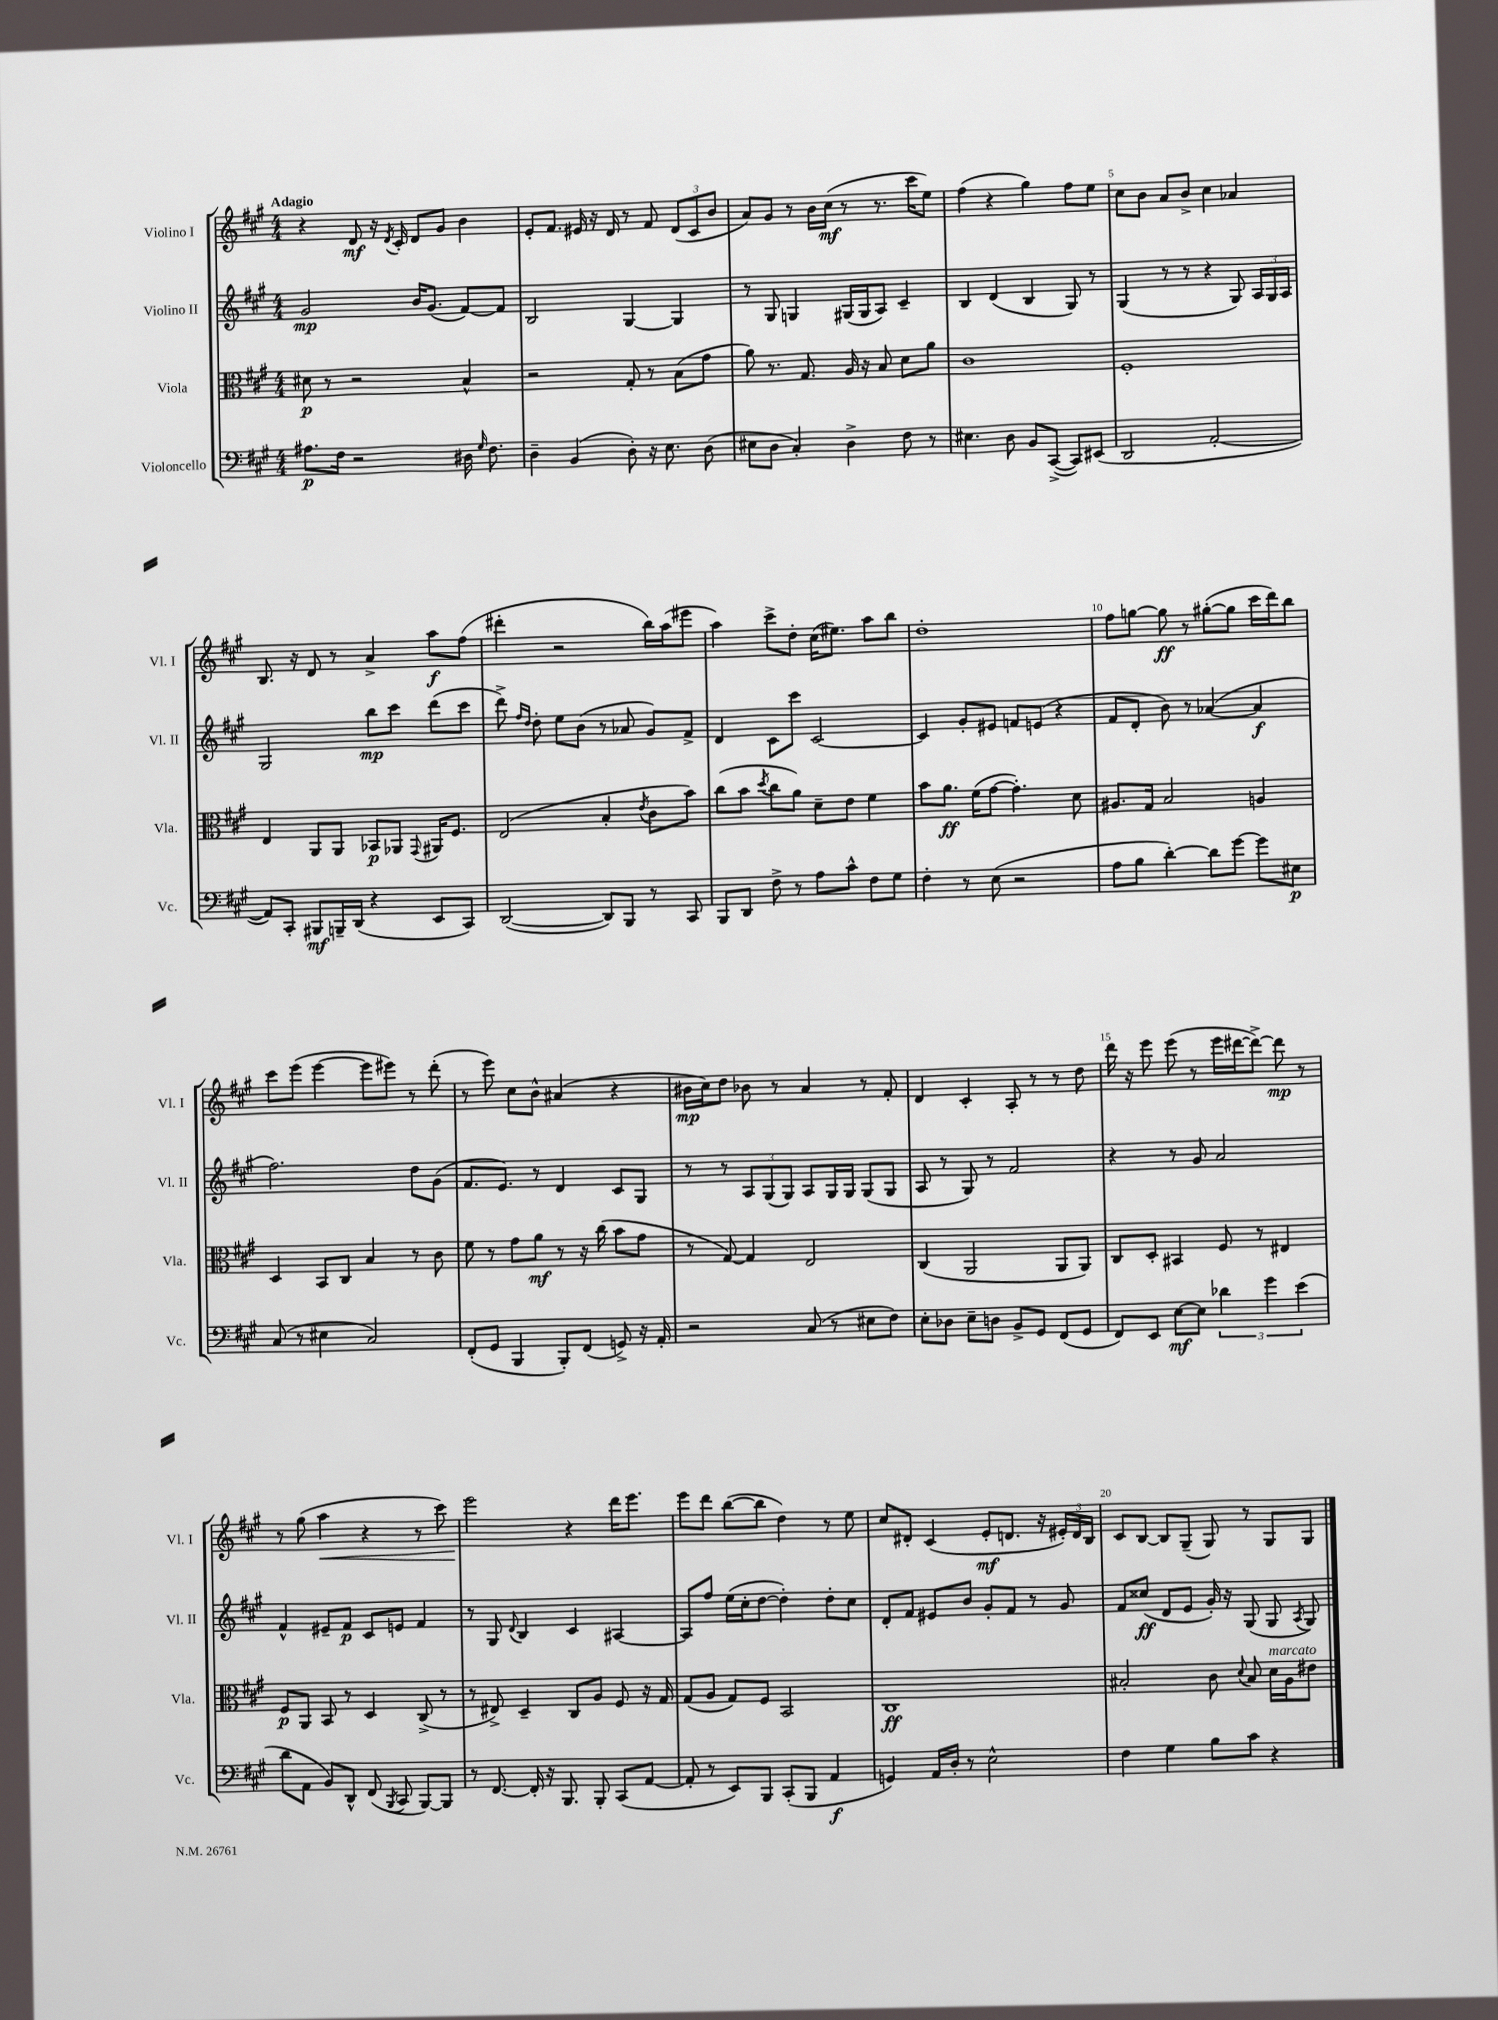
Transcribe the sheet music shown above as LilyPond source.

<<
\new StaffGroup <<
\new Staff = "s0" \with { instrumentName = "Violino I" shortInstrumentName = "Vl. I" } {
    \clef treble \key a \major \numericTimeSignature \time 4/4 \tempo "Adagio"
    \autoBeamOff r4 d'8\mf r16 \acciaccatura { d'8 } cis'16-. d'8[ gis'8] b'4 |
    e'8[-. fis'8.] eis'16 r16 d'16 r8 fis'8 \tuplet 3/2 { d'8[( cis'8 b'8] } |
    a'8[) gis'8] r8 b'16[ cis''16]\mf( r8 r8. cis'''16[ e''8]) |
    fis''4( r4 gis''4) fis''8[ e''8] |
    cis''8[ b'8] a'8[ b'8]-> cis''4 aes'4 |
    b8. r16 d'8 r8 a'4-> a''8[\f fis''8]( |
    dis'''4-. r2 b''16[) a''16( eis'''8] |
    a''4) cis'''8[-> d''8]-. cis''16[( eis''8.]) a''8[ b''8] |
    d''1-. |
    fis''8[ g''8]~ g''8\ff r8 gis''8[~-.( gis''8] cis'''16[ d'''16) b''8] |
    cis'''8[ e'''8]( e'''4~ e'''8[ eis'''8]) r8 d'''8-.( |
    r8 e'''8) cis''8[ b'8]-^ ais'4( r4 |
    bis'16[\mp cis''16) d''8] bes'8 r8 a'4 r8 fis'8-. |
    d'4 cis'4-. a8-. r8 r8 d''8 |
    d'''16 r16 e'''8 e'''8( r8 e'''16[ dis'''16~ dis'''8]~->) dis'''8\mp r8 |
    r8 gis''8( a''4\< r4 r8 cis'''8) |
    e'''2\! r4 d'''16[ e'''8.] |
    e'''8[ d'''8] b''8[~( b''8] d''4) r8 e''8 |
    cis''8[ dis'8]-. cis'4( e'8[-.\mf d'8.] r16 \tuplet 3/2 { eis'16[-.) d'16 b16] } |
    cis'8[ b8]~ b8[ gis8]--( gis8) r8 gis8[ gis8] \bar "|." |
}
\new Staff = "s1" \with { instrumentName = "Violino II" shortInstrumentName = "Vl. II" } {
    \clef treble \key a \major \numericTimeSignature \time 4/4
    \autoBeamOff gis'2\mp b'16[ gis'8.]( fis'8[~) fis'8] |
    b2 gis4~ gis4 |
    r8 gis8 g4 gis16[( gis16 a8]) cis'4-- |
    b4 d'4( b4 gis8) r8 |
    gis4( r8 r8 r4 gis8) \tuplet 3/2 { a16[ gis16 a16] } |
    gis2 b''8[\mp cis'''8] d'''8[( cis'''8] |
    d'''8->) \grace { fis''16[ d''16] } d''8-. e''8[ b'8]( r8 aes'8 gis'8[) fis'8]-> |
    d'4 cis'8[ cis'''8] cis'2~ |
    cis'4 gis'8[-. eis'8] f'8[ e'8]( r4 |
    fis'8[ d'8]-. b'8) r8 aes'4~( aes'4\f |
    fis''2.) d''8[ gis'8]( |
    fis'8.[ e'8.]) r8 d'4 cis'8[ gis8] |
    r8 r8 \tuplet 3/2 { a8[ gis8( gis8]) } a8[ gis16 gis16] gis8[( gis8] |
    a8 r8 gis8) r8 fis'2 |
    r4 r8 gis'8 a'2 |
    fis'4-^ eis'8[-- fis'8]\p cis'8[ e'8] fis'4 |
    r8 gis8 \appoggiatura { d'8 } b4 cis'4 ais4~ |
    ais8[ fis''8] e''16[( cis''16-. d''8]~ d''4-.) d''8[-. cis''8] |
    d'8[-. fis'8] eis'8[ b'8] gis'8[-. fis'8] r8 gis'8 |
    fis'8[ cisis''8]\ff( d'8[ e'8] gis'16-.) r16 gis8( gis8 \acciaccatura { a8 } gis8) \bar "|." |
}
\new Staff = "s2" \with { instrumentName = "Viola" shortInstrumentName = "Vla." } {
    \clef alto \key a \major \numericTimeSignature \time 4/4
    \autoBeamOff dis'8\p r8 r2 b4-^ |
    r2 gis8-. r8 b8[( gis'8] |
    a'8) r8. gis8. a16 r16 b8 d'8[ a'8] |
    cis'1 |
    fis1-. |
    e4 a,8[ a,8] bes,8[\p aes,8] \appoggiatura { gis,8 } ais,16[ fis8.] |
    e2( b4-. \acciaccatura { e'8 } cis'8[ b'8]) |
    cis''8[( b'8] \acciaccatura { d''8 } cis''8[ a'8]) d'8[-- e'8] fis'4 |
    b'8[ a'8.]\ff fis'16[( gis'8]~ gis'4.-.) d'8 |
    ais8.[ gis16] b2 a4 |
    d4 b,8[ cis8] b4 r8 cis'8 |
    fis'8 r8 gis'8[ a'8]\mf r8 r16 cis''16( b'8[ gis'8] |
    r8 gis8~) gis4 e2 |
    cis4( a,2 a,8[ a,8]) |
    cis8[ d8]-. bis,4 fis8 r8 eis4 |
    fis8[\p a,8] b,8 r8 d4 cis8->( r8 |
    r8 eis8->) d4-- cis8[ a8] fis8 r16 gis16 |
    gis8[( a8] gis8[) fis8] b,2 |
    cis1\ff |
    bis2-. cis'8 \appoggiatura { d'8 } bis8 d'16[^\markup { \italic "marcato" } a16 eis'8] \bar "|." |
}
\new Staff = "s3" \with { instrumentName = "Violoncello" shortInstrumentName = "Vc." } {
    \clef bass \key a \major \numericTimeSignature \time 4/4
    \autoBeamOff ais8.[\p fis16] r2 dis16 \grace { gis16 } fis8. |
    d4-- b,4( d8-.) r16 e8. d8( |
    eis8[ d8] cis4-.) d4-> fis8 r8 |
    eis4. d8 b,8[ cis,8]~->( cis,8[) eis,8]( |
    d,2 a,2~-. |
    a,8[) cis,8]-. bis,,8[\mf b,,16-- d,16]( r4 e,8[ cis,8]) |
    d,2~( d,8[) b,,8] r8 cis,8 |
    b,,8[ d,8] fis8-> r8 a8[ cis'8]-^ fis8[ gis8] |
    fis4-. r8 e8( r2 |
    a8[ b8] d'4~-.) d'8[ gis'8]~ gis'8[ eis8]\p |
    cis8( r8 eis4 cis2) |
    fis,8[-.( gis,8] b,,4 b,,8[-.) fis,8]( g,8->) r16 a,16-. |
    r2 cis8( r8 eis8[ fis8]) |
    e8[-. des8] e8[-- d8] b,8[-> gis,8] fis,8[( gis,8] |
    fis,8[) e,8] e8[~\mf e8] \tuplet 3/2 { des'4 gis'4 e'4( } |
    d'8[ a,8] b,8[) d,8]-^ fis,8( \acciaccatura { b,,8 } cis,8 b,,8[~) b,,8] |
    r8 fis,8.~ fis,16-. r16 b,,8. b,,8-. cis,8[( a,8]~ |
    a,8-. r8 e,8[) b,,8] cis,8[-.( b,,8] a,4\f |
    g,4) a,16[ d16]-. r8 e2-^ |
    fis4 gis4 b8[ cis'8] r4 \bar "|." |
}
>>
>>
\layout { \context { \Score \override BarNumber.break-visibility = ##(#f #t #t) barNumberVisibility = #(every-nth-bar-number-visible 5) } }
